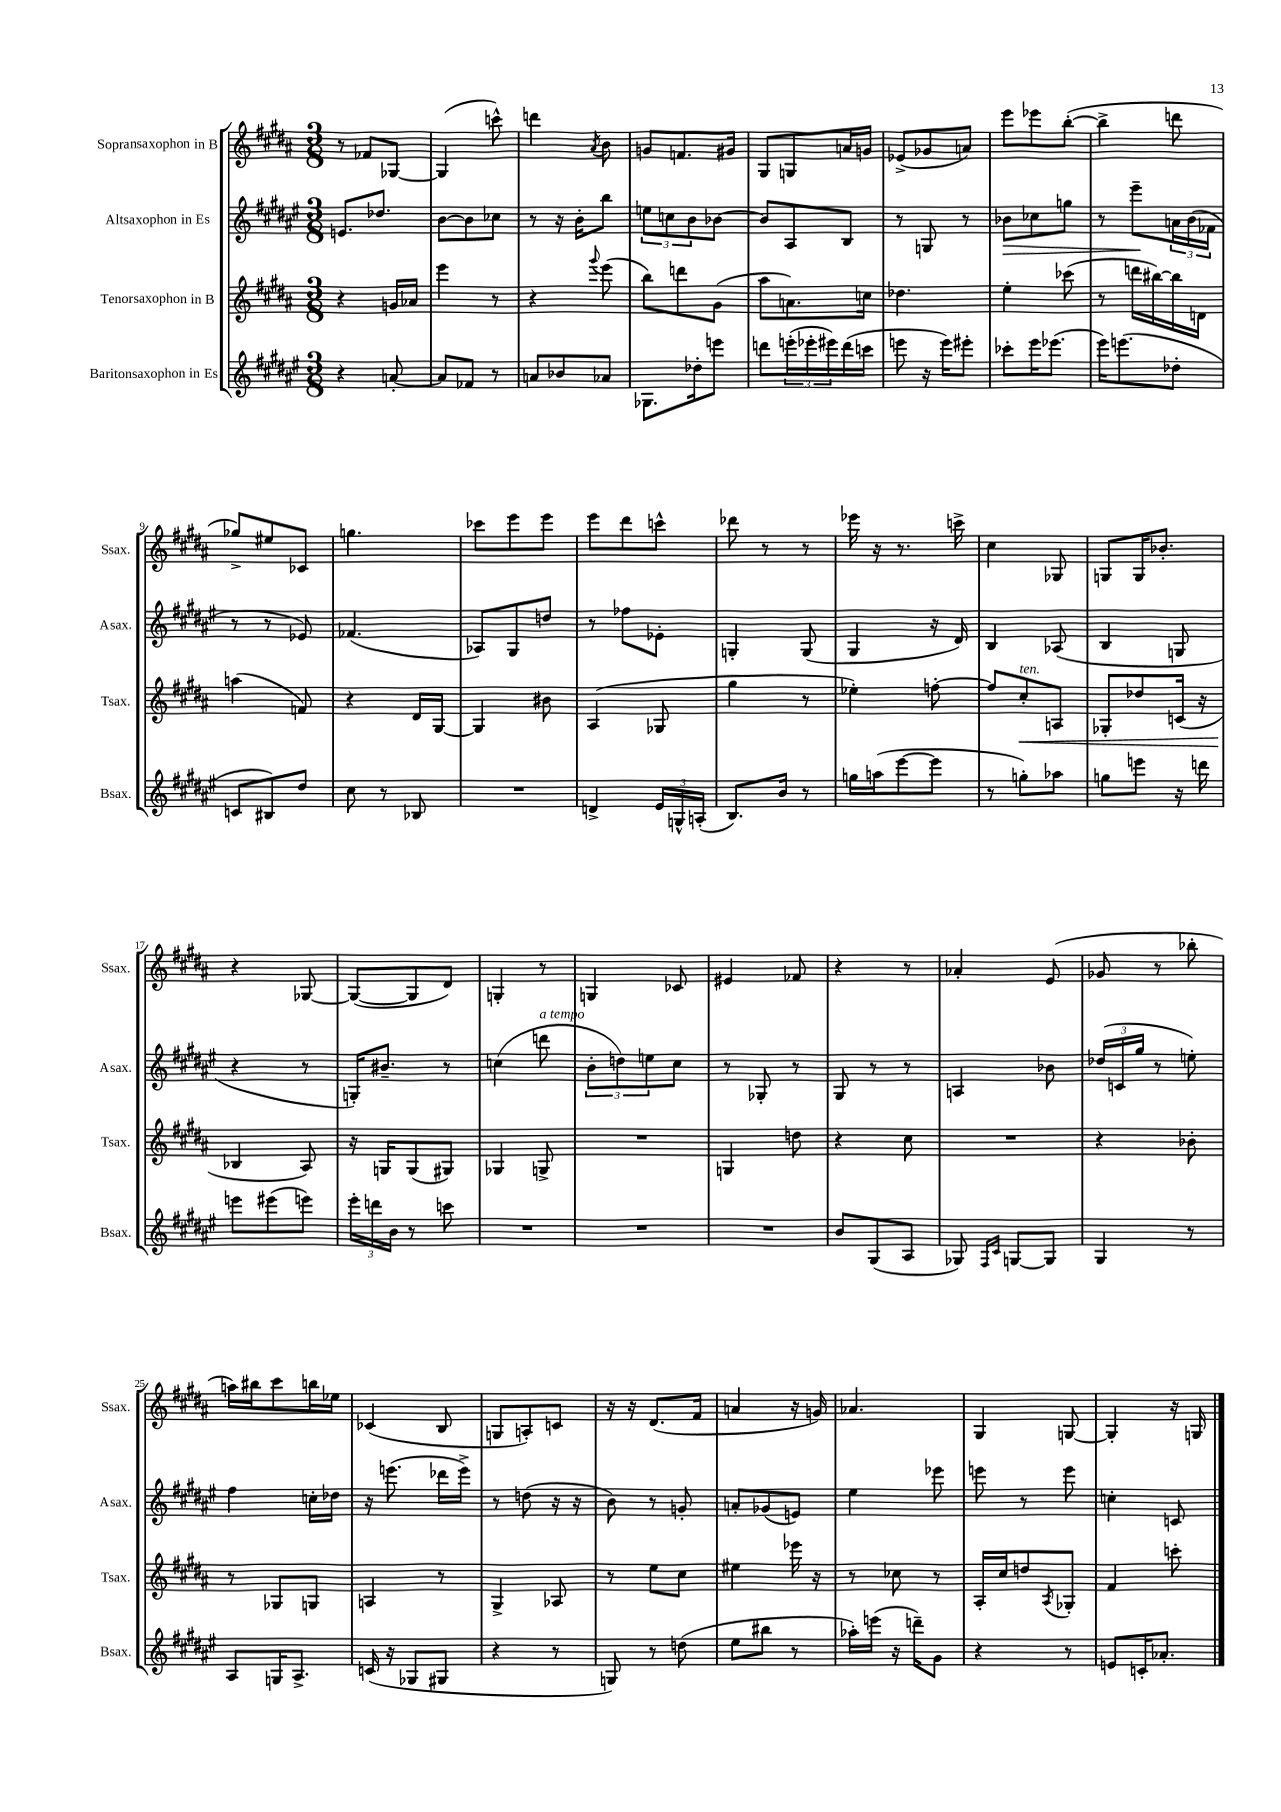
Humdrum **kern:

**kern	**kern	**kern	**kern
*staff4	*staff3	*staff2	*staff1
*clefG2	*clefG2	*clefG2	*clefG2
*k[f#c#g#d#a#e#]	*k[f#c#g#d#a#]	*k[f#c#g#d#a#e#]	*k[f#c#g#d#a#]
*M3/8	*M3/8	*M3/8	*M3/8
4r	4r	8.e	8r
.	.	.	8f-
.	.	8.dd-	.
[8a'	16g	.	[8G-
.	16a-	.	.
=	=	=	=
8a]	4eee	[8b	(4G-]
8f-	.	8b]	.
8r	8r	8cc-	8ccc^^)
=	=	=	=
8a	4r	8r	4ddd
8b-	.	16r	.
.	.	16b'	.
.	8qqggg#	.	8qa#
8a-	(8eee	8bb	8b
=	=	=	=
8.G-	8bb)	12ee	8g
.	.	12cc	.
.	8ddd	.	8.f
.	.	12b	.
16dd-'	.	.	.
8eee	(8g#	[8b-	.
.	.	.	16g#
=	=	=	=
8ddd	8aa#	8b-]	8G#
(24eee'	8.a)	8A#	8G
24eee-'	.	.	.
24eee#)	.	.	.
(16ddd	.	8B	16a
16ccc	16cc	.	16g
=	=	=	=
8eee	4.dd-	8r	(8e-^
16r	.	8G	8g-
16eee)	.	.	.
8eee#'	.	8r	8a)
=	=	=	=
8ccc-'	4ee'	8b-	8eee
16eee#	.	8cc-	8eee-
(8.eee-	.	.	.
.	(8ccc-	8gg	([8bb'
=	=	=	=
16eee#)	8r	8r	4bb^]
(8.eee	.	.	.
.	16ddd	8eee#~	.
.	[16bb#)	.	.
8dd-'	16bb#]	24a	8ddd
.	.	(24b	.
.	16d	.	.
.	.	24f-	.
=	=	=	=
8c	(4aa	8r	8gg-^)
8B#)	.	8r	8ee#
8dd#	8f)	8e-)	8c-
=	=	=	=
8cc#	4r	(4.f-	4.gg
8r	.	.	.
8B-	16d#	.	.
.	[16G#	.	.
=	=	=	=
4.r	4G#]	8A-)	8ccc-
.	.	8G#	8eee
.	8b#	8dd	8eee
=	=	=	=
4d^	(4A#	8r	8eee
.	.	8ff-	8ddd#
24e#	8G-	8e-'	8ccc^^
24G^^	.	.	.
(24A'	.	.	.
=	=	=	=
8.B)	4gg#	4G'	8ddd-
.	.	.	8r
16b	.	.	.
8r	8r	(8G	8r
=	=	=	=
16gg	4ee-')	4G#	16eee-
(16aa	.	.	16r
[8eee#	.	.	8.r
8eee#]	[8ff'	16r	.
.	.	16d#)	16ccc^
=	=	=	=
8r	8ff]	4B	4cc#
8gg')	8cc#'	.	.
8aa-	8A	(8A-	8G-
=	=	=	=
8gg	8G-'	4B	8G
8eee	8dd-	.	16G
.	.	.	8.b-'
16r	(16c	8G	.
16ddd	16r	.	.
=	=	=	=
8eee	4B-	4r	4r
(8eee#	.	.	.
8eee)	8A#)	8r	[8G-
=	=	=	=
24eee#'	16r	16G')	(8G-_
24ddd	.	.	.
.	16G	8.b#~	.
24b	.	.	.
8r	(8G	.	8G-]
8ccc	8G#)	8r	8d#)
=	=	=	=
4.r	4G-	(4cc	4G'
.	8G^	8ddd	8r
=	=	=	=
4.r	4.r	12b'	4G
.	.	12dd)	.
.	.	12ee	.
.	.	8cc#	8c-
=	=	=	=
4.r	4G	8r	4e#
.	.	8G-'	.
.	8dd	8r	8f-
=	=	=	=
8b	4r	8G#	4r
(8G#	.	8r	.
8A#	8cc#	8r	8r
=	=	=	=
8G-)	4.r	4A	4a-'
16qqF#	.	.	.
16qqc#	.	.	.
[8G	.	.	.
8G]	.	8b-	(8e
=	=	=	=
4G#	4r	(24dd-	8g-
.	.	24c	.
.	.	24gg#	.
.	.	8r	8r
8r	8b-'	8ee')	8bb-'
=	=	=	=
8A#	8r	4ff#	16aa)
.	.	.	16bb#
16G	8G-	.	8ccc#
8.A#^	.	.	.
.	8G	16cc'	16bb
.	.	16dd-	16ee-
=	=	=	=
(16c	4A	16r	(4c-
16r	.	(8.eee	.
8G-	.	.	.
8G#	8r	16ddd-	8B
.	.	16eee^)	.
=	=	=	=
4r	4G#^	8r	8G
.	.	(8dd	8A')
8r	8A-	16r	8c
.	.	16r	.
=	=	=	=
8G)	8r	8b)	16r
.	.	.	16r
8r	8ee	8r	(8.d#
(8dd	8cc#	8g'	.
.	.	.	16f#
=	=	=	=
8ee#	4ee#	8a'	4a
8bb#	.	(8g-	.
8r	16eee-	8e)	16r
.	16r	.	16g)
=	=	=	=
16aa-')	8r	4ee#	4.a-
(16eee	.	.	.
16r	8cc-	.	.
16ddd~)	.	.	.
8g#	8r	8eee-	.
=	=	=	=
4r	16A#'	8eee	4G#
.	16cc#	.	.
.	8dd	8r	.
.	8qA#	.	.
8r	8G-'	8eee	[8G
=	=	=	=
8e	4f#	4cc'	4G']
16c'	.	.	.
8.a-'	.	.	.
.	8ccc'	8c	16r
.	.	.	16G
==	==	==	==
*-	*-	*-	*-
